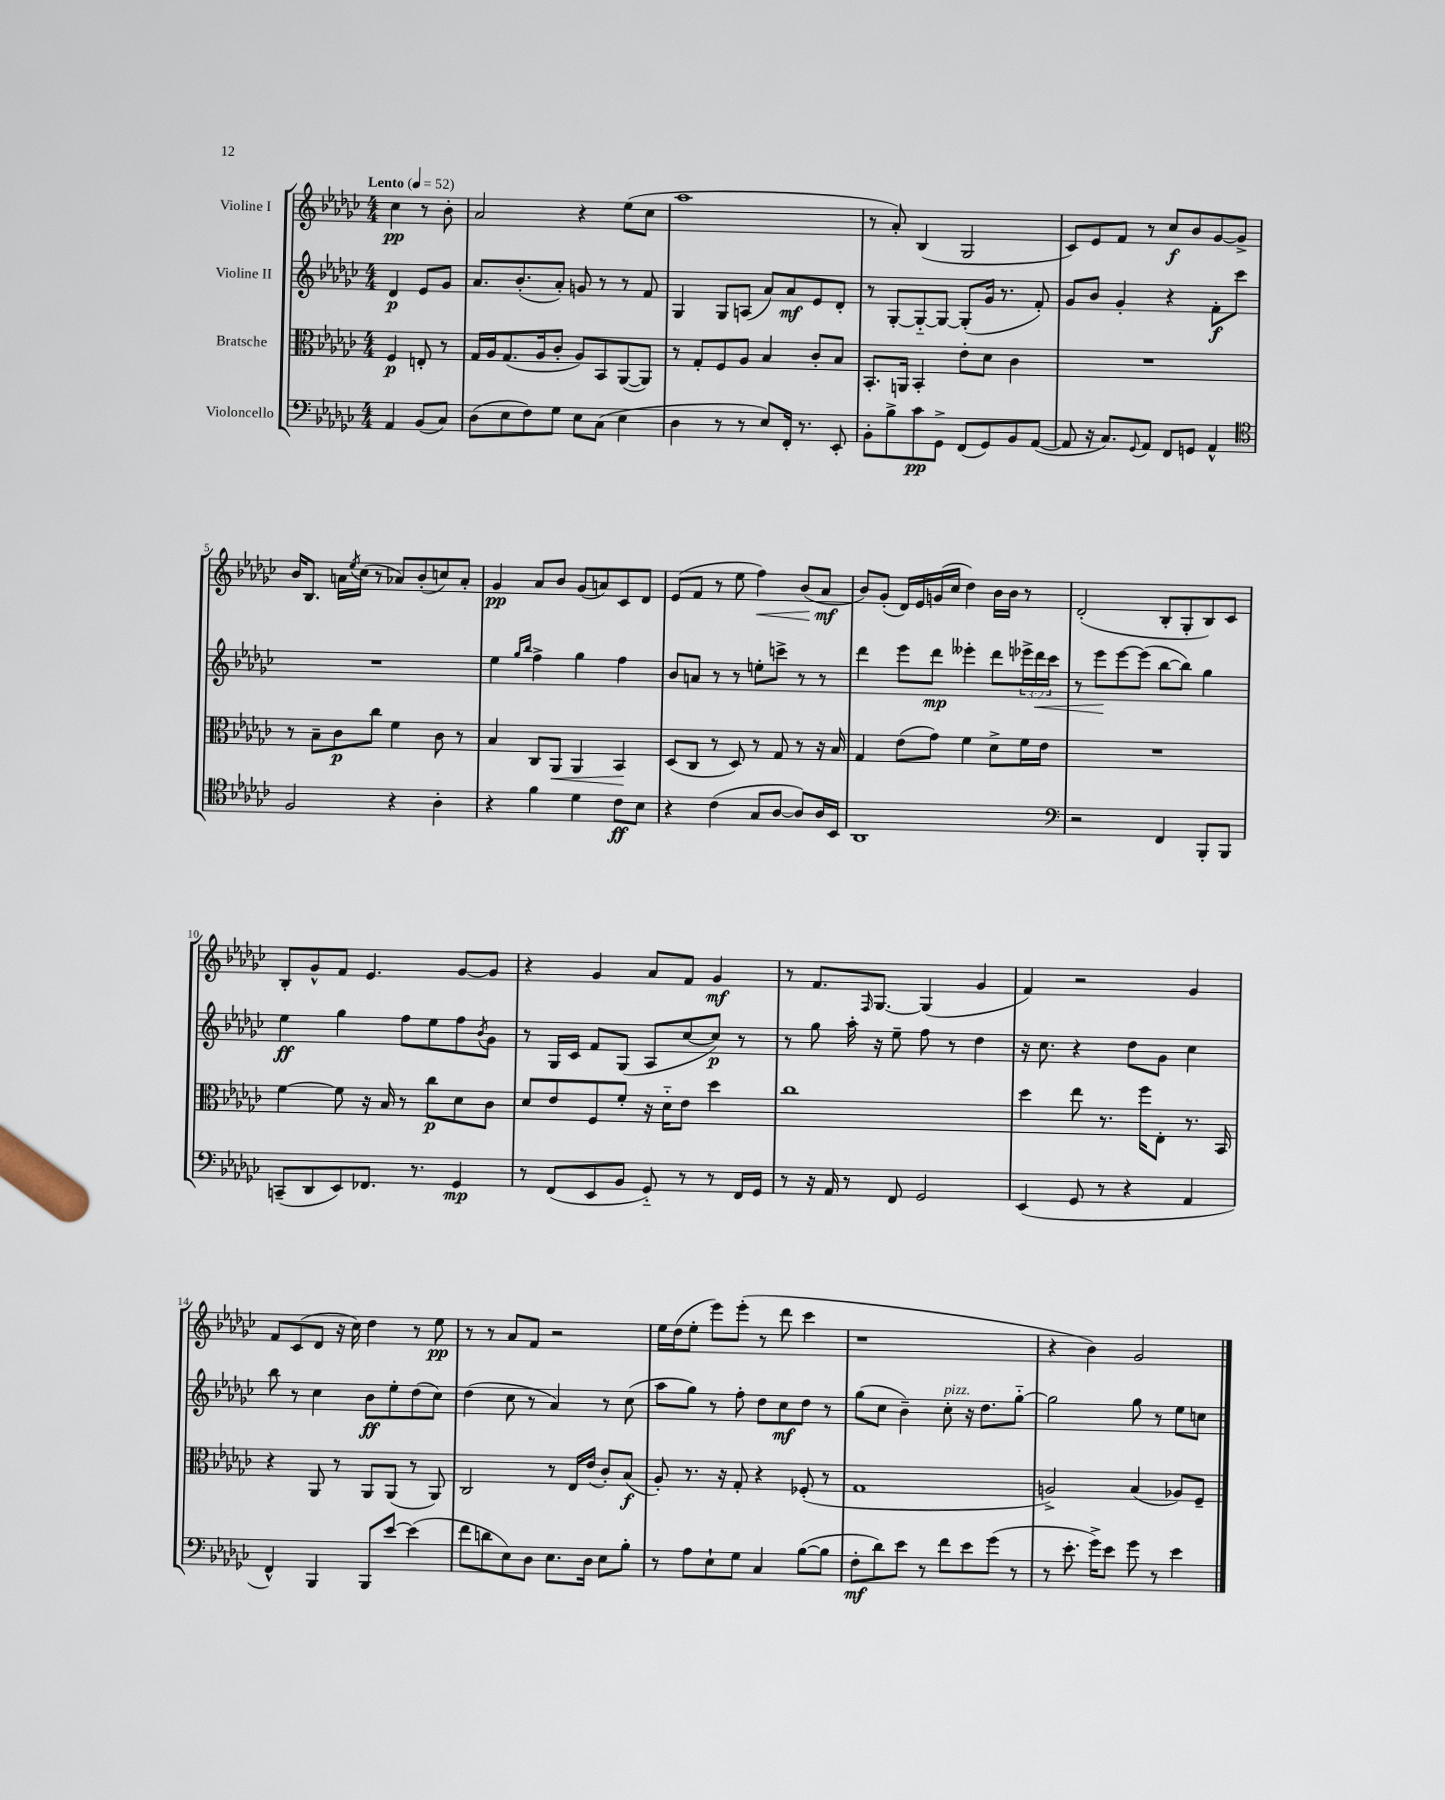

**kern	**dynam	**kern	**dynam	**kern	**dynam	**kern	**dynam
*part4	*part4	*part3	*part3	*part2	*part2	*part1	*part1
*staff4	*staff4	*staff3	*staff3	*staff2	*staff2	*staff1	*staff1
*I"Violoncello	*	*I"Bratsche	*	*I"Violine II	*	*I"Violine I	*
*clefF4	*	*clefC3	*	*clefG2	*	*clefG2	*
*k[b-e-a-d-g-c-]	*	*k[b-e-a-d-g-c-]	*	*k[b-e-a-d-g-c-]	*	*k[b-e-a-d-g-c-]	*
*M4/4	*	*M4/4	*	*M4/4	*	*M4/4	*
*MM52	*	*MM52	*	*MM52	*	*MM52	*
=	=	=	=	=	=	=	=
!	!	!	!	!	!	!LO:TX:a:B:t=Lento	!
4AA-/	.	4F/	p	4d-/	p	4cc-\	pp
(8BB-/L	.	8En'/	.	8e-/L	.	8r	.
8C-/J)	.	8r	.	8g-/J	.	8b-'\	.
=1	=1	=1	=1	=1	=1	=1	=1
(8D-\L	.	16G-/LL	.	8.a-/L	.	2a-/	.
.	.	16A-/J	.	.	.	.	.
8E-\	.	(8.G-/	.	.	.	.	.
.	.	.	.	(8.b-'/	.	.	.
8F\)	.	.	.	.	.	.	.
.	.	16A-/k	.	.	.	.	.
8G-\J	.	8c-'/J	.	8a-'/J)	.	.	.
8E-\L	.	8A-/L)	.	8gn/	.	4r	.
(8C-\J	.	8BB-/	.	8r	.	.	.
4E-\	.	([8AA-/	.	8r	.	(8ee-\L	.
.	.	8AA-/J])	.	8f/	.	8cc-\J	.
=2	=2	=2	=2	=2	=2	=2	=2
4D-\	.	8r	.	4G-/	.	1aa-	.
.	.	8G-'/L	.	.	.	.	.
8r	.	8F/	.	8G-/L	.	.	.
8r	.	8A-/J	.	(8An/J	.	.	.
8E-/L)	.	4B-/	.	8a-/L)	.	.	.
16FF'/Jk	.	.	.	8a-/	mf	.	.
8.r	.	.	.	.	.	.	.
.	.	8c-'/L	.	8e-/	.	.	.
8EE-'/	.	8B-/J	.	8d-'/J	.	.	.
=3	=3	=3	=3	=3	=3	=3	=3
8BB-'\L	.	8.BB-'/L	.	8r	.	8r	.
8B-^\	.	.	.	[8G-'/L	.	8a-'/)	.
.	.	16AAn/Jk	.	.	.	.	.
8c-\	pp	4BB-'/	.	8G-/_	.	(4B-/	.
8GG-^\J	.	.	.	8G-/J_	.	.	.
(8FF/L	.	8e-'\L	.	(8G-'/L]	.	2G-/	.
8GG-/)	.	8d-\J	.	16g-/Jk	.	.	.
.	.	.	.	8.r	.	.	.
8BB-/	.	4c-\	.	.	.	.	.
([8AA-/J	.	.	.	8f'/)	.	.	.
=4	=4	=4	=4	=4	=4	=4	=4
8AA-/]	.	1r	.	8g-/L	.	8c-/L)	.
16r	.	.	.	8b-/J	.	8e-/	.
8.C-/L)	.	.	.	.	.	.	.
.	.	.	.	4g-'/	.	8f/J	.
8qqGG-/	.	.	.	.	.	.	.
8AA-/J	.	.	.	.	.	8r	.
8FF/L	.	.	.	4r	.	8cc-/L	f
8GGn/J	.	.	.	.	.	8b-/	.
4AA-^^/	.	.	.	8f'\L	f	[8g-/	.
.	.	.	.	8ccc-\J	.	8g-^/J]	.
!!LO:LB:g=z
=5	=5	=5	=5	=5	=5	=5	=5
*clefC4	*	*	*	*	*	*	*
2F/	.	8r	.	1r	.	16b-/KL	.
.	.	.	.	.	.	8.B-/J	.
.	.	8B-~\L	.	.	.	.	.
.	.	8c-\	p	.	.	16an\LL	.
.	.	.	.	.	.	8qee-/	.
.	.	.	.	.	.	(16cc-\JJ	.
.	.	8cc-\J	.	.	.	8r	.
4r	.	4f\	.	.	.	8a-X/L)	.
.	.	.	.	.	.	(8b-'/	.
4A-'\	.	8c-\	.	.	.	8ccn/)	.
.	.	8r	.	.	.	8a-'/J	.
=6	=6	=6	=6	=6	=6	=6	=6
4r	.	4B-/	.	4ee-\	.	4g-/	pp
.	.	.	.	16qqgg-/LL	.	.	.
.	.	.	.	16qqbb-/JJ	.	.	.
4f\	.	8C-/L	.	4ff^\	.	8a-/L	.
!	!	!	!LO:HP:b	!	!	!	!
.	.	8AA-/J	<	.	.	8b-/J	.
4d-\	.	4AA-/	.	4gg-\	.	(8g-/L	.
.	.	.	.	.	.	8an/)	.
8c-\L	ff	4BB-/	.	4ff\	.	8c-/	.
8B-\J	.	.	.	.	.	8d-/J	.
.	.	.	[	.	.	.	.
=7	=7	=7	=7	=7	=7	=7	=7
4r	.	(8D-/L	.	8b-/L	.	(8e-/L	.
.	.	8C-/J	.	8an/J	.	8f/J	.
(4c-\	.	8r	.	8r	.	8r	.
.	.	8D-/)	.	8r	.	8ee-\	.
!	!	!	!	!	!	!	!LO:HP:b
8G-/L	.	8r	.	8een'\L	.	4ff\)	<
[8A-/J	.	8G-/	.	8cccn^\J	.	.	.
8A-/L])	.	8r	.	8r	.	(8b-/L	.
16A-/L	.	16r	.	8r	.	8a-/J	mf
16BB-/JJ	.	16B-/	.	.	.	.	.
.	.	.	.	.	.	.	[
=8	=8	=8	=8	=8	=8	=8	=8
1AA-	.	4G-/	.	4ddd-\	.	8b-/L)	.
.	.	.	.	.	.	(8g-'/J	.
.	.	(8e-\L	.	8eee-\L	.	16d-/LL)	.
.	.	.	.	.	.	16e-/	.
.	.	8g-\J)	.	8ddd-\J	mp	(16gn/	.
.	.	.	.	.	.	16cc-/JJ	.
.	.	4f\	.	4eee--X'\	.	4dd-\)	.
.	.	8d-^\L	.	8ddd-\L	.	16b-\LL	.
.	.	.	.	.	.	16b-\JJ	.
.	.	16f\L	.	24eee-X^\L	.	8r	.
!	!	!	!	!	!LO:HP:b	!	!
.	.	.	.	24ddd-\	<	.	.
.	.	16e-\JJ	.	.	.	.	.
.	.	.	.	24ccc-\JJ	.	.	.
=9	=9	=9	=9	=9	=9	=9	=9
*clefF4	*	*	*	*	*	*	*
2r	.	1r	.	8r	.	(2d-'/	.
.	.	.	.	8eee-\L	.	.	.
.	.	.	.	[8eee-\	[	.	.
.	.	.	.	(8eee-\J]	.	.	.
4FF/	.	.	.	[8bb-\L	.	8B-'/L	.
.	.	.	.	8bb-\J])	.	8G-'/	.
8BBB-'/L	.	.	.	4gg-\	.	8B-/)	.
8BBB-/J	.	.	.	.	.	8c-/J	.
!!LO:LB:g=z
=10	=10	=10	=10	=10	=10	=10	=10
(8CCn~/L	.	[4f\	.	4ee-\	ff	8B-'/L	.
8DD-/	.	.	.	.	.	8g-^^/	.
8EE-/)	.	8f\]	.	4gg-\	.	8f/J	.
8.FF-X/J	.	16r	.	.	.	4.e-/	.
.	.	16B-/	.	.	.	.	.
.	.	8r	.	8ff\L	.	.	.
8.r	.	.	.	.	.	.	.
.	.	8cc-\L	p	8ee-\	.	.	.
4GG-/	mp	8d-\	.	8ff\	.	[8g-/L	.
.	.	.	.	8qb-/	.	.	.
.	.	8c-\J	.	8g-\J	.	8g-/J]	.
=11	=11	=11	=11	=11	=11	=11	=11
8r	.	8d-/L	.	8r	.	4r	.
(8FF/L	.	8e-/	.	16G-/LL	.	.	.
.	.	.	.	16c-/JJ	.	.	.
8EE-/	.	8F/	.	8f/L	.	4g-/	.
8BB-/J	.	8f'/J	.	(8G-/J	.	.	.
8GG-/)	.	16r	.	8A-/L	.	8a-/L	.
.	.	16d-\KL	.	.	.	.	.
8r	.	8e-\J	.	[8cc-/	.	8f/J	.
8r	.	4dd-\	.	8cc-/J])	p	4g-/	mf
16FF/LL	.	.	.	8r	.	.	.
16GG-/JJ	.	.	.	.	.	.	.
=12	=12	=12	=12	=12	=12	=12	=12
8r	.	1cc-	.	8r	.	8r	.
16r	.	.	.	8gg-\	.	8.f/L	.
16AA-/	.	.	.	.	.	.	.
8r	.	.	.	16aa-'\	.	.	.
.	.	.	.	.	.	16qqF/	.
.	.	.	.	16r	.	[8.G-/J	.
8FF/	.	.	.	8ee-~\	.	.	.
2GG-/	.	.	.	8ff\	.	(4G-/]	.
.	.	.	.	8r	.	.	.
.	.	.	.	4dd-\	.	4g-/	.
=13	=13	=13	=13	=13	=13	=13	=13
(4EE-/	.	4dd-\	.	16r	.	4f/)	.
.	.	.	.	8.cc-\	.	.	.
8GG-/	.	8ee-\	.	4r	.	2r	.
8r	.	8.r	.	.	.	.	.
4r	.	.	.	8dd-\L	.	.	.
.	.	16ff\KL	.	.	.	.	.
.	.	8E-'\J	.	8g-\J	.	.	.
4AA-/	.	8.r	.	4cc-\	.	4g-/	.
.	.	16BB-/	.	.	.	.	.
!!LO:LB:g=z
=14	=14	=14	=14	=14	=14	=14	=14
4FF^^/)	.	4r	.	8bb-\	.	8f/L	.
.	.	.	.	8r	.	(8c-/	.
4BBB-/	.	8AA-/	.	4cc-\	.	8d-/J	.
.	.	8r	.	.	.	16r	.
.	.	.	.	.	.	16cc-\)	.
8BBB-/L	.	8AA-/L	.	8b-\L	ff	4dd-\	.
[8e-/J	.	(8AA-/J	.	8ee-'\	.	.	.
(4e-\]	.	8r	.	(8dd-\	.	8r	.
.	.	8AA-/)	.	8cc-\J)	.	8ee-\	pp
=15	=15	=15	=15	=15	=15	=15	=15
8f\L	.	2C-/	.	(4dd-\	.	8r	.
8dn\	.	.	.	.	.	8r	.
8E-\)	.	.	.	8cc-\	.	8a-/L	.
8D-\J	.	.	.	8r	.	8f/J	.
8.E-\L	.	8r	.	4a-/)	.	2r	.
.	.	16E-/LL	.	.	.	.	.
16D-\Jk	.	(16e-/JJ	.	.	.	.	.
8E-\L	.	8c-'/L)	.	8r	.	.	.
8B-'\J	.	(8B-/J	f	(8cc-\	.	.	.
=16	=16	=16	=16	=16	=16	=16	=16
8r	.	8A-'/)	.	8aa-\L	.	16ee-\LL	.
.	.	.	.	.	.	(16dd-\J	.
8A-\L	.	8.r	.	8gg-\J)	.	8ee-'\J	.
8E-`\	.	.	.	8r	.	8eee-\L)	.
.	.	16r	.	.	.	.	.
8G-\J	.	8G-'/	.	8ff'\	.	(8eee-'\J	.
4C-/	.	4r	.	8dd-\L	.	8r	.
.	.	.	.	8cc-\	mf	8ddd-\	.
([8B-\L	.	(8F-X'/	.	8dd-\J	.	4ccc-\	.
8B-\J]	.	8r	.	8r	.	.	.
=17	=17	=17	=17	=17	=17	=17	=17
8F'\L	mf	1G-	.	(8gg-\L	.	1r	.
8d-\)	.	.	.	8cc-\J	.	.	.
8e-\J	.	.	.	4b-~\)	.	.	.
8r	.	.	.	.	.	.	.
!	!	!	!	!LO:TX:a:i:t=pizz.	!	!	!
8f\L	.	.	.	8cc-'\	.	.	.
8e-\	.	.	.	16r	.	.	.
.	.	.	.	8.dd-\L	.	.	.
(8g-\J	.	.	.	.	.	.	.
8r	.	.	.	[8gg-\J	.	.	.
=18	=18	=18	=18	=18	=18	=18	=18
8r	.	2An^/)	.	2gg-\]	.	4r	.
8.e-'\	.	.	.	.	.	.	.
.	.	.	.	.	.	4b-\)	.
16g-^\KL)	.	.	.	.	.	.	.
8e-\J	.	.	.	.	.	.	.
8g-\	.	(4B-/	.	8gg-\	.	2g-/	.
8r	.	.	.	8r	.	.	.
4e-\	.	8A-X/L)	.	8ee-\L	.	.	.
.	.	8F~/J	.	8ccn\J	.	.	.
==	==	==	==	==	==	==	==
*-	*-	*-	*-	*-	*-	*-	*-
